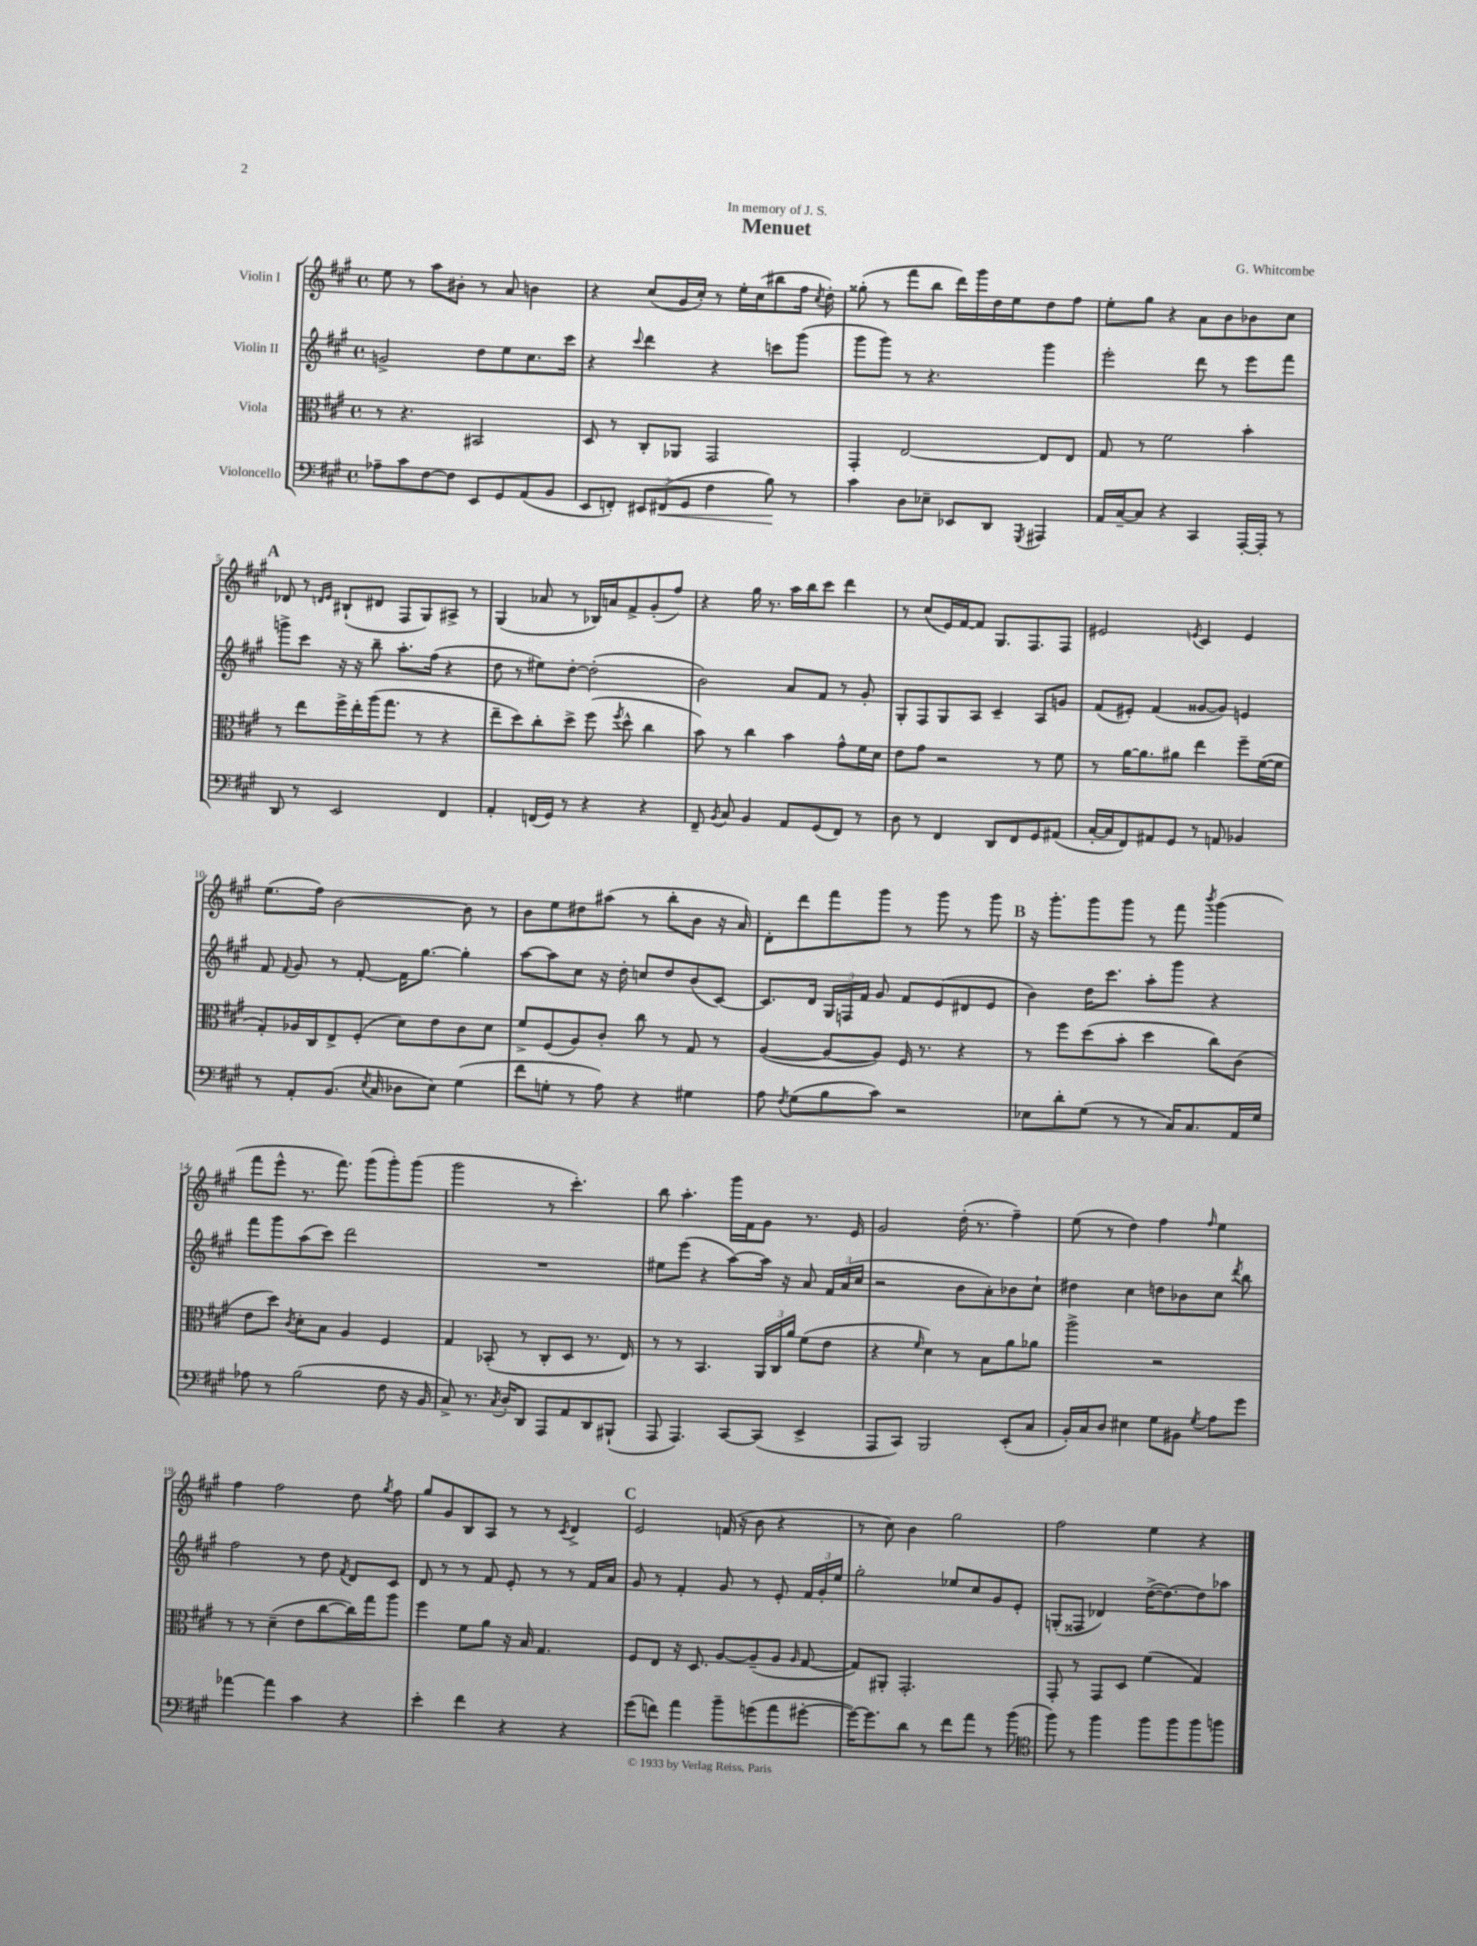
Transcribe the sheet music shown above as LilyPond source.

\header { title = "Menuet" composer = "G. Whitcombe" dedication = "In memory of J. S." }
<<
\new StaffGroup <<
\new Staff = "s0" \with { instrumentName = "Violin I" } {
    \clef treble \key a \major \defaultTimeSignature \time 4/4
    \autoBeamOff e''8 r8 a''8[ bis'8]-. r8 a'8 b'4 |
    r4 cis''8[( gis'16 cis''16]-.) r8 e''16[-. cis''16( bis''8 fis''16] \acciaccatura { cis''8 } d''16-.) |
    gisis''8-.( r8 fis'''8[ b''8] d'''16[) gis'''16 d''16 e''16 d''8 fis''8] |
    e''8[-. gis''8] r4 a'8[ b'8 bes'8 cis''8] |
    \mark \markup { \bold "A" } des'8 r8 \grace { d'16[ e'16] } bis8[-!( dis'8] fis8[ gis8) ais8]-> r8 |
    gis4( aes'8 r8 bes16[) a'16 fis'8-> gis'8-.( fis''8]) |
    r4 gis''16 r8. a''16[ b''16 cis'''8] d'''4 |
    r8 cis''8[( e'16) fis'16~ fis'8] gis8.[ fis8. fis8] |
    eis'2 \acciaccatura { e'8 } cis'4 e'4 |
    e''8.[( fis''16]) b'2~ b'8 r8 |
    b'8[ e''8 dis''8 ais''8]( r8 b''8[-. b'8] r16 a'16) |
    d'8[-. d'''8 fis'''8 gis'''8] r8 gis'''8 r8 gis'''8 |
    \mark \markup { \bold "B" } r16 gis'''8.[-. gis'''8 gis'''8] r8 fis'''8 \acciaccatura { b'''8 } gis'''4( |
    fis'''8[ e'''8]-^ r8. fis'''8.) gis'''8[( gis'''8-.) gis'''8]( |
    gis'''2 r8 cis'''4.-.) |
    b''8 a''4.-. gis'''16[ fis'16 gis'8] r8. e'16 |
    gis'2 d''16-.( r8. fis''4--) |
    e''8( r8 d''4) fis''4 \grace { fis''16 } e''4 |
    fis''4 fis''2 d''8 \acciaccatura { gis''8 } fis''8 |
    gis''8[ gis'8 b8 a8] r8 r8 \acciaccatura { cis'8 } d'4-> |
    \mark \markup { \bold "C" } e'2 f'16( r16 b'8 r4 |
    r8 cis''8) b'4 gis''2 |
    fis''2 e''4 r4 \bar "|." |
}
\new Staff = "s1" \with { instrumentName = "Violin II" } {
    \clef treble \key a \major \defaultTimeSignature \time 4/4
    \autoBeamOff g'2-> d''8[ e''8 cis''8. cis'''16] |
    r4 \appoggiatura { cis'''8 } d'''4 r4 c'''8[ gis'''8]( |
    gis'''8[ gis'''8]) r8 r4. gis'''4 |
    e'''2-. d'''8 r8 e'''8[ fis'''8] |
    \mark \markup { \bold "A" } g'''8[-> cis'''8] r16 r16 b''8-- a''8.[-. fis''16]( r4 |
    d''8 r8 eis''8[) d''8]~-. d''2-.( |
    b'2) a'8[ fis'8] r8 gis'8-. |
    gis8[-. fis8 gis8 a8] cis'4-- a8[ g'8] |
    fis'8[( eis'8]-.) fis'4( gisis'8[~ gisis'8]) e'4 |
    fis'8 \appoggiatura { fis'8 } gis'8 r8 fis'8~-. fis'16[ gis''8.]~ gis''4-. |
    a''8[~ a''8 cis''8] r16 d''16-. c''8[ d''8 b'8( cis'8]~) |
    cis'8.[ d'16] \tuplet 3/2 { gis16[ f16 fis'16] } gis'8 fis'8[ e'8( dis'8 e'8] |
    \mark \markup { \bold "B" } b'4) d''16[ cis'''8.] a''8[-. gis'''8] r4 |
    fis'''8[ gis'''8 a''8( cis'''8]) d'''2 |
    R1 |
    eis''8[ e'''8]( r4 a''8[~) a''16] r16 a'8 \tuplet 3/2 { fis'16[ a'16( cis''16] } |
    r2 b'8[ a'8-.) bes'8 cis''8]-! |
    dis''4 cis''4 d''8[ bes'8 cis''8] \acciaccatura { d'''8 } b''8 |
    fis''2 r8 d''8 \acciaccatura { fis'8 } d'8[ cis'8] |
    d'8 r8 r8 fis'8 e'8-. r8 r8 fis'16[ a'16] |
    \mark \markup { \bold "C" } gis'8 r8 fis'4-. gis'8 r8 e'8-. \tuplet 3/2 { fis'16[ gis'16-. e''16] } |
    gis''2-. ees''8[ cis''8 gis'8 e'8]-. |
    g8[-.( fisis8] des'4) d''16[~->( d''8.~) d''8 aes''8] \bar "|." |
}
\new Staff = "s2" \with { instrumentName = "Viola" } {
    \clef alto \key a \major \defaultTimeSignature \time 4/4
    \autoBeamOff r8 r4. bis,2 |
    d8 r8 cis8[-. aes,8] gis,2 |
    gis,4-. e2~ e8[ e8] |
    gis8 r8 fis'2 b'4-. |
    \mark \markup { \bold "A" } r8 e''8[ fis''16-> e''16-. a''16( gis''8.] r8 r4 |
    e''8[-- d''8) cis''8-. d''8]-> fis''8( \acciaccatura { fis''8 } d''8-^ cis''4 |
    b'8) r8 cis''4 b'4 gis'8[-^ fis'16 d'16] |
    e'8[ gis'8] r2 r8 fis'8 |
    r8 a'16[~ a'8. ais'8] e''4 fis''8[-- fis'16~( fis'16] |
    gis8[-.) aes16 cis16 e8-> fis8]-.( d'8[) e'8 cis'8 d'8] |
    fis'8[-> fis8( a8) cis'8]-. cis''8 r8 gis8 r8 |
    a4~( a8[~ a8]) fis16 r8. r4 |
    \mark \markup { \bold "B" } r8 fis''8[ d''8( b'8]-. d''4 cis''8[) cis'8]( |
    e'8[ d''8]) \acciaccatura { cis'8 } d'8[-. b8] a4 fis4 |
    gis4 bes,8-.( r8 cis8[-. d8] r8. e16) |
    r8 r8 b,4. \tuplet 3/2 { a,16[ cis16 a'16] } fis'8[( e'8] |
    r4 \grace { fis'16 } d'4) r8 b8[ a'8 aes'8] |
    a''2-> r2 |
    r8 r8 d'4--( e'8[ cis''8~ cis''16) gis''16 a''8] |
    fis''4 fis'8[ a'8] r16 b16 gis4. |
    \mark \markup { \bold "C" } fis8[ e8] r16 d8. a8[~ a8--( a8] \grace { a16 } gis8~ |
    gis8[) ais,8]-. gis,2.-. |
    gis,8-. r8 gis,8[ d8] fis'4( gis4) \bar "|." |
}
\new Staff = "s3" \with { instrumentName = "Violoncello" } {
    \clef bass \key a \major \defaultTimeSignature \time 4/4
    \autoBeamOff aes8[-- cis'8 fis8~ fis8] e,8[ gis,8 a,8( b,8] |
    e,8[ f,8]-.) \tuplet 3/2 { eis,8[ fis,8\<( gis,8] } fis4 b8\!) r8 |
    cis'4 d8[ ees8]-- ees,8[ d,8] \acciaccatura { gis,,8 } ais,,4 |
    a,16[ cis16~-- cis8] r4 cis,4 a,,16[~-. a,,16]-. r8 |
    \mark \markup { \bold "A" } d,8 r8 e,2 fis,4 |
    a,4-. f,16[( gis,16]) r8 r4 r4 |
    fis,8-- \acciaccatura { b,8 } cis8 b,4 a,8[ gis,8( fis,8]) r8 |
    d8 r8 fis,4 d,8[ fis,8 gis,8 ais,8]( |
    cis16[~-. cis16 fis,8) ais,8 gis,8] r8 a,8 bes,4 |
    r8 a,8[-. b,8.]( \acciaccatura { e8 } cis16 des8[ e8]) gis4( |
    fis'8[ g8]-. r8 a8) r4 gis4 |
    a8 \acciaccatura { fis8 } gis8[( b8 cis'8]) r2 |
    \mark \markup { \bold "B" } ees8[ d'8-. gis8]( r8 r8 cis16[) cis8. a,16 gis16] |
    aes8 r8 b2( fis8 r16 b,16 |
    cis8->) r8. \acciaccatura { cis8 } d16[-. d,8] a,,8[ a,8 d,8 bis,,8]-!( |
    a,,8 a,,4.) cis,8[~ cis,8]( e,4-> |
    a,,8[ cis,8]) b,,2 e,8[-.( cis8] |
    b,16[-.) cis16 d8] eis4 gis8[ bis,8] \acciaccatura { gis8 } a8[ gis'8] |
    aes'4~ aes'4 cis'4 r4 |
    e'4-. fis'4 r4 r4 |
    \mark \markup { \bold "C" } gis'8[( f'8]) a'4 b'8[-- g'8( a'8 gis'8]~-. |
    gis'16[~) gis'8. d'8] r8 fis'8[ a'8] r8 b'8( |
    \clef tenor fis''8) r8 fis''4 fis''8[ fis''8 fis''8 f''8] \bar "|." |
}
>>
>>
